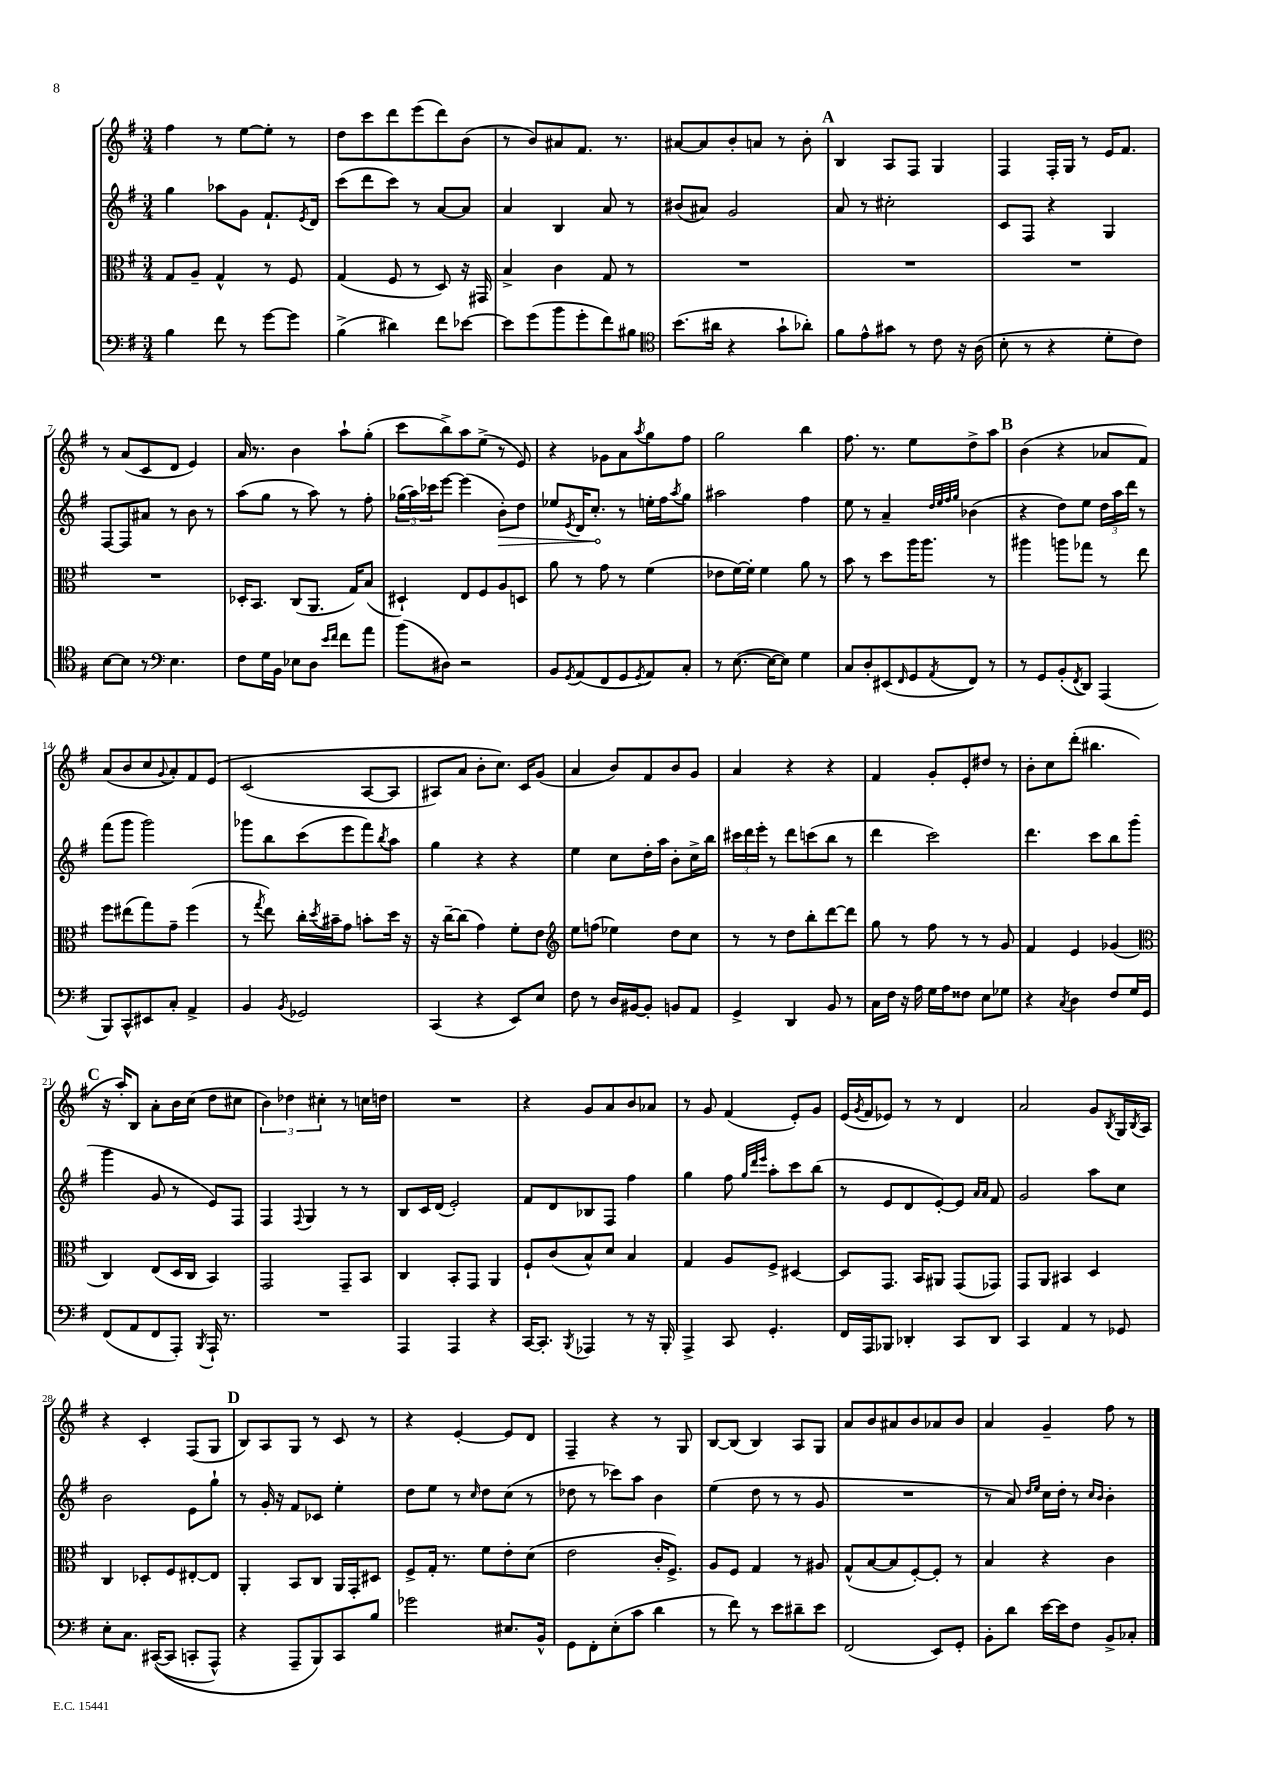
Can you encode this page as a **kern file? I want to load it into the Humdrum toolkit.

**kern	**kern	**kern	**kern
*staff4	*staff3	*staff2	*staff1
*clefF4	*clefC3	*clefG2	*clefG2
*k[f#]	*k[f#]	*k[f#]	*k[f#]
*M3/4	*M3/4	*M3/4	*M3/4
4B	8G	4gg	4ff#
.	8A~	.	.
8f#	4G^^	8aa-	8r
8r	.	8g	[8ee
[8g	8r	8.f#`	8ee']
8g]	8F#	.	8r
.	.	8qe	.
.	.	16d	.
=	=	=	=
(4B^	(4G	(8ccc	8dd
.	.	8ddd	8ccc
4d#)	8F#	8ccc)	8ddd
.	8r	8r	(8eee
8f#	8D)	[8a	8ddd)
[8e-	16r	8a]	(8b
.	16GG#	.	.
=	=	=	=
8e-]	4B^	4a	8r
(8g	.	.	8b)
8b	4c	4B	8a#
8g'	.	.	8.f#
8f#)	8G	8a	.
.	.	.	8.r
8B#	8r	8r	.
=	=	=	=
*clefC4	*	*	*
(8.b	2.r	(8b#	[8a#
.	.	8a#)	8a#]
16a#	.	.	.
4r	.	2g	8b'
.	.	.	8a
8g`	.	.	8r
8a-')	.	.	8b'
=	=	=	=
8f#	2.r	8a	4B
8e^^	.	8r	.
8g#	.	2cc#'	8A
8r	.	.	8F#
8c	.	.	4G
16r	.	.	.
(16A	.	.	.
=	=	=	=
8B'	2.r	8c	4F#
8r	.	8F#	.
4r	.	4r	16F#'
.	.	.	16G
.	.	.	8r
8d'	.	4G	16e
.	.	.	8.f#
8c)	.	.	.
=	=	=	=
[8B	2.r	[8F#	8r
8B]	.	8F#]	(8a
8r	.	8a#	8c
*clefF4	*	*	*
4.E	.	8r	8d
.	.	8b	4e)
.	.	8r	.
=	=	=	=
8F#	16D-'	(8aa	16a
.	8.BB	.	8.r
16G	.	8gg	.
16BB	.	.	.
8E-	(8C	8r	4b
8D	8.AA	8aa)	.
16qqe	.	.	.
16qqf#	.	.	.
8f#	.	8r	8aa`
.	16G)	.	.
8a	(8B	8ff#'	(8gg'
=	=	=	=
(8b	4D#`)	(24gg-	8ccc
.	.	24aa)	.
.	.	24ccc-	.
8D#)	.	[8eee	8bb^)
2r	8E	(4eee]	8aa
.	8F#	.	(8ee^
.	8A	8b')	8r
.	8D	8dd	8e)
=	=	=	=
8BB	8a	8ee-	4r
8qGG	.	8qe	.
(8AA	8r	16d	.
.	.	8.cc'	.
8FF#	8g	.	8g-
8GG	8r	8r	8a
8qGG	.	.	8qaa
8AA)	(4f#	16ee'	8gg
.	.	16ff#	.
.	.	8qaa	.
8C'	.	8gg	8ff#
=	=	=	=
8r	8e-	2aa#	2gg
([8.E	[16f#)	.	.
.	16f#']	.	.
.	4f#	.	.
16E_	.	.	.
8E])	.	.	.
4G	8a	4ff#	4bb
.	8r	.	.
=	=	=	=
8C	8b	8ee	8.ff#
8D'	8r	8r	.
.	.	.	8.r
(8EE#	8dd	4a~	.
16qqFF#	.	.	.
8GG	16aa	.	8ee
.	8.aa	.	.
.	.	32qqdd	.
.	.	32qqee	.
.	.	32qqff#	.
8qAA	.	32qqgg	.
8FF#)	.	(4b-	8dd^
8r	8r	.	8aa
=	=	=	=
8r	4aa#	4r	(4b
8GG	.	.	.
(8BB'	8aa	8dd)	4r
8qFF#	.	.	.
8DD)	8gg-	8ee	.
(4AAA	8r	24dd	8a-
.	.	24aa	.
.	.	24ddd	.
.	8ee	8r	8f#)
=	=	=	=
8BBB)	8ff#	(8fff#	(8a
8CC^^	(8ee#	8ggg	8b
8EE#	8gg)	2ggg)	8cc
.	.	.	8qqg
8C'	8g~	.	8a')
4AA^	(4ff#	.	8f#
.	.	.	&(8e
=	=	=	=
4BB	8r	8ggg-	(2c
.	8qgg	.	.
.	8ee)	8bb	.
8qBB	.	.	.
2GG-	16cc'	(8ccc	.
.	8qdd	.	.
.	16b#~	.	.
.	8g	8eee	.
.	8b'	8fff#)	[8A
.	.	8qbb	.
.	16dd	8aa	8A]
.	16r	.	.
=	=	=	=
(4CC	16r	4gg	8A#)
.	[16cc~	.	.
.	(8cc]	.	8a
4r	4g)	4r	8b'
.	.	.	8.cc&)
8EE)	8f#'	4r	.
.	.	.	16c
8E	8e	.	(8g
=	=	=	=
*	*clefG2	*	*
8F#	8ee	4ee	4a
8r	(8ff	.	.
16D	4ee-)	8cc	8b)
[16BB#	.	.	.
8BB#']	.	16dd'	8f#
.	.	16aa	.
8BB	8dd	8b'	8b
8AA	8cc	16cc^	8g
.	.	16bb	.
=	=	=	=
4GG^	8r	24ccc#	4a
.	.	24ddd	.
.	.	24eee'	.
.	8r	8r	.
4DD	8dd	8ddd	4r
.	8bb'	(8ccc	.
8BB	[8ddd	8bb	4r
8r	8ddd]	8r	.
=	=	=	=
16C	8gg	4ddd	4f#
16F#	.	.	.
16r	8r	.	.
16A	.	.	.
16G	8ff#	2ccc)	8g'
16A	.	.	.
8F##	8r	.	8e'
8E	8r	.	8dd#
8G-	8g	.	8r
=	=	=	=
4r	4f#	4.ddd	8b'
.	.	.	8cc
8qC	.	.	.
4D	4e	.	(8ddd'
.	.	8ccc	4.bb#
8F#	(4g-	8bb	.
16G	.	(8ggg	.
16GG	.	.	.
=	=	=	=
*	*clefC3	*	*
(8FF#	4C)	4ggg	16r
.	.	.	16aa')
8AA	.	.	8B
8FF#	(8E	8g	8a'
8AAA')	16D	8r	16b
.	16C	.	(16cc
8qBBB	.	.	.
16AAA`	4BB)	8e)	8dd
8.r	.	.	.
.	.	8F#	8cc#
=	=	=	=
2.r	2GG	4F#	6b)
.	.	.	6dd-
.	.	8qqF#	.
.	.	4G	.
.	.	.	6cc#'
.	8GG~	8r	8r
.	8BB	8r	16cc
.	.	.	16dd
=	=	=	=
4AAA	4C	8B	2.r
.	.	16c	.
.	.	(16d	.
4AAA	8BB'	2e')	.
.	8GG	.	.
4r	4AA	.	.
=	=	=	=
[16CC	8F#`	8f#	4r
8.CC']	.	.	.
.	(8c	8d	.
8qBBB	.	.	.
4AAA-	8B^^)	8B-	8g
.	8d	8F#	8a
8r	4B	4ff#	8b
16r	.	.	8a-
16BBB'	.	.	.
=	=	=	=
4AAA^	4G	4gg	8r
.	.	.	8g
8CC	8A	8ff#	(4f#
.	.	32qqgg	.
.	.	32qqddd	.
.	.	32qqeee	.
4.GG'	8F#^	8aa'	.
.	[4D#	8ccc	8e')
.	.	(8bb	8g
=	=	=	=
16FF#	8D#]	8r	(16e
.	.	.	8qg
16AAA	.	.	16f#
8BBB-	8.GG	8e	8e-)
4DD-'	.	8d	8r
.	16BB	.	.
.	8AA#	[8e')	8r
8CC	(8GG	8e]	4d
.	.	16qqa	.
.	.	16qqa	.
8DD-	8GG-)	8f#	.
=	=	=	=
4CC	8GG	2g	2a
.	8AA	.	.
4AA	4BB#	.	.
8r	4D	8aa	8g
.	.	.	8qB
8GG-	.	8cc	16G
.	.	.	8qB
.	.	.	16A
=	=	=	=
8E'	4C	2b	4r
8.C	.	.	.
.	8D-'	.	4c'
&(([16CC#	.	.	.
8CC#]	8F#	.	.
8CC'	[8E#'	8e	(8F#
8AAA^^)	8E#]	8gg`	8G
=	=	=	=
4r	4AA'	8r	8B)
.	.	16g'	8A
.	.	16r	.
8AAA~	8BB	8f#	8G
8BBB&)	8C	8c-	8r
8CC	16AA	4ee'	8c
.	16GG'	.	.
8B	8D#	.	8r
=	=	=	=
2g-	8F#^	8dd	4r
.	16G'	8ee	.
.	8.r	.	.
.	.	8r	[4e'
.	.	16qqcc	.
.	8f#	8dd	.
8.E#	8e'	(8cc	8e]
.	(8d	8r	8d
16BB^^	.	.	.
=	=	=	=
8GG	2e	8dd-	4F#~
8FF#'	.	8r	.
(8E'	.	8ccc-)	4r
8c	.	8aa	.
4d	16c'	4b	8r
.	8.F#^)	.	.
.	.	.	8G
=	=	=	=
8r	8A	(4ee	[8B
8f#)	8F#	.	(8B]
8r	4G	8dd	4B)
8e	.	8r	.
8d#~	8r	8r	8A
8e	8A#	8g	8G
=	=	=	=
(2FF#	(8G^^	2.r	8a
.	[8B	.	8b
.	8B]	.	8a#
.	[8F#')	.	8b
8EE)	8F#']	.	8a-
8GG'	8r	.	8b
=	=	=	=
8BB'	4B	8r	4a
8d	.	8a)	.
.	.	16qqdd	.
.	.	16qqee	.
[16e	4r	16cc	4g~
16e]	.	16dd'	.
8F#	.	8r	.
.	.	16qqcc	.
.	.	16qqb	.
8BB^	4c	4b'	8ff#
8C-'	.	.	8r
==	==	==	==
*-	*-	*-	*-
